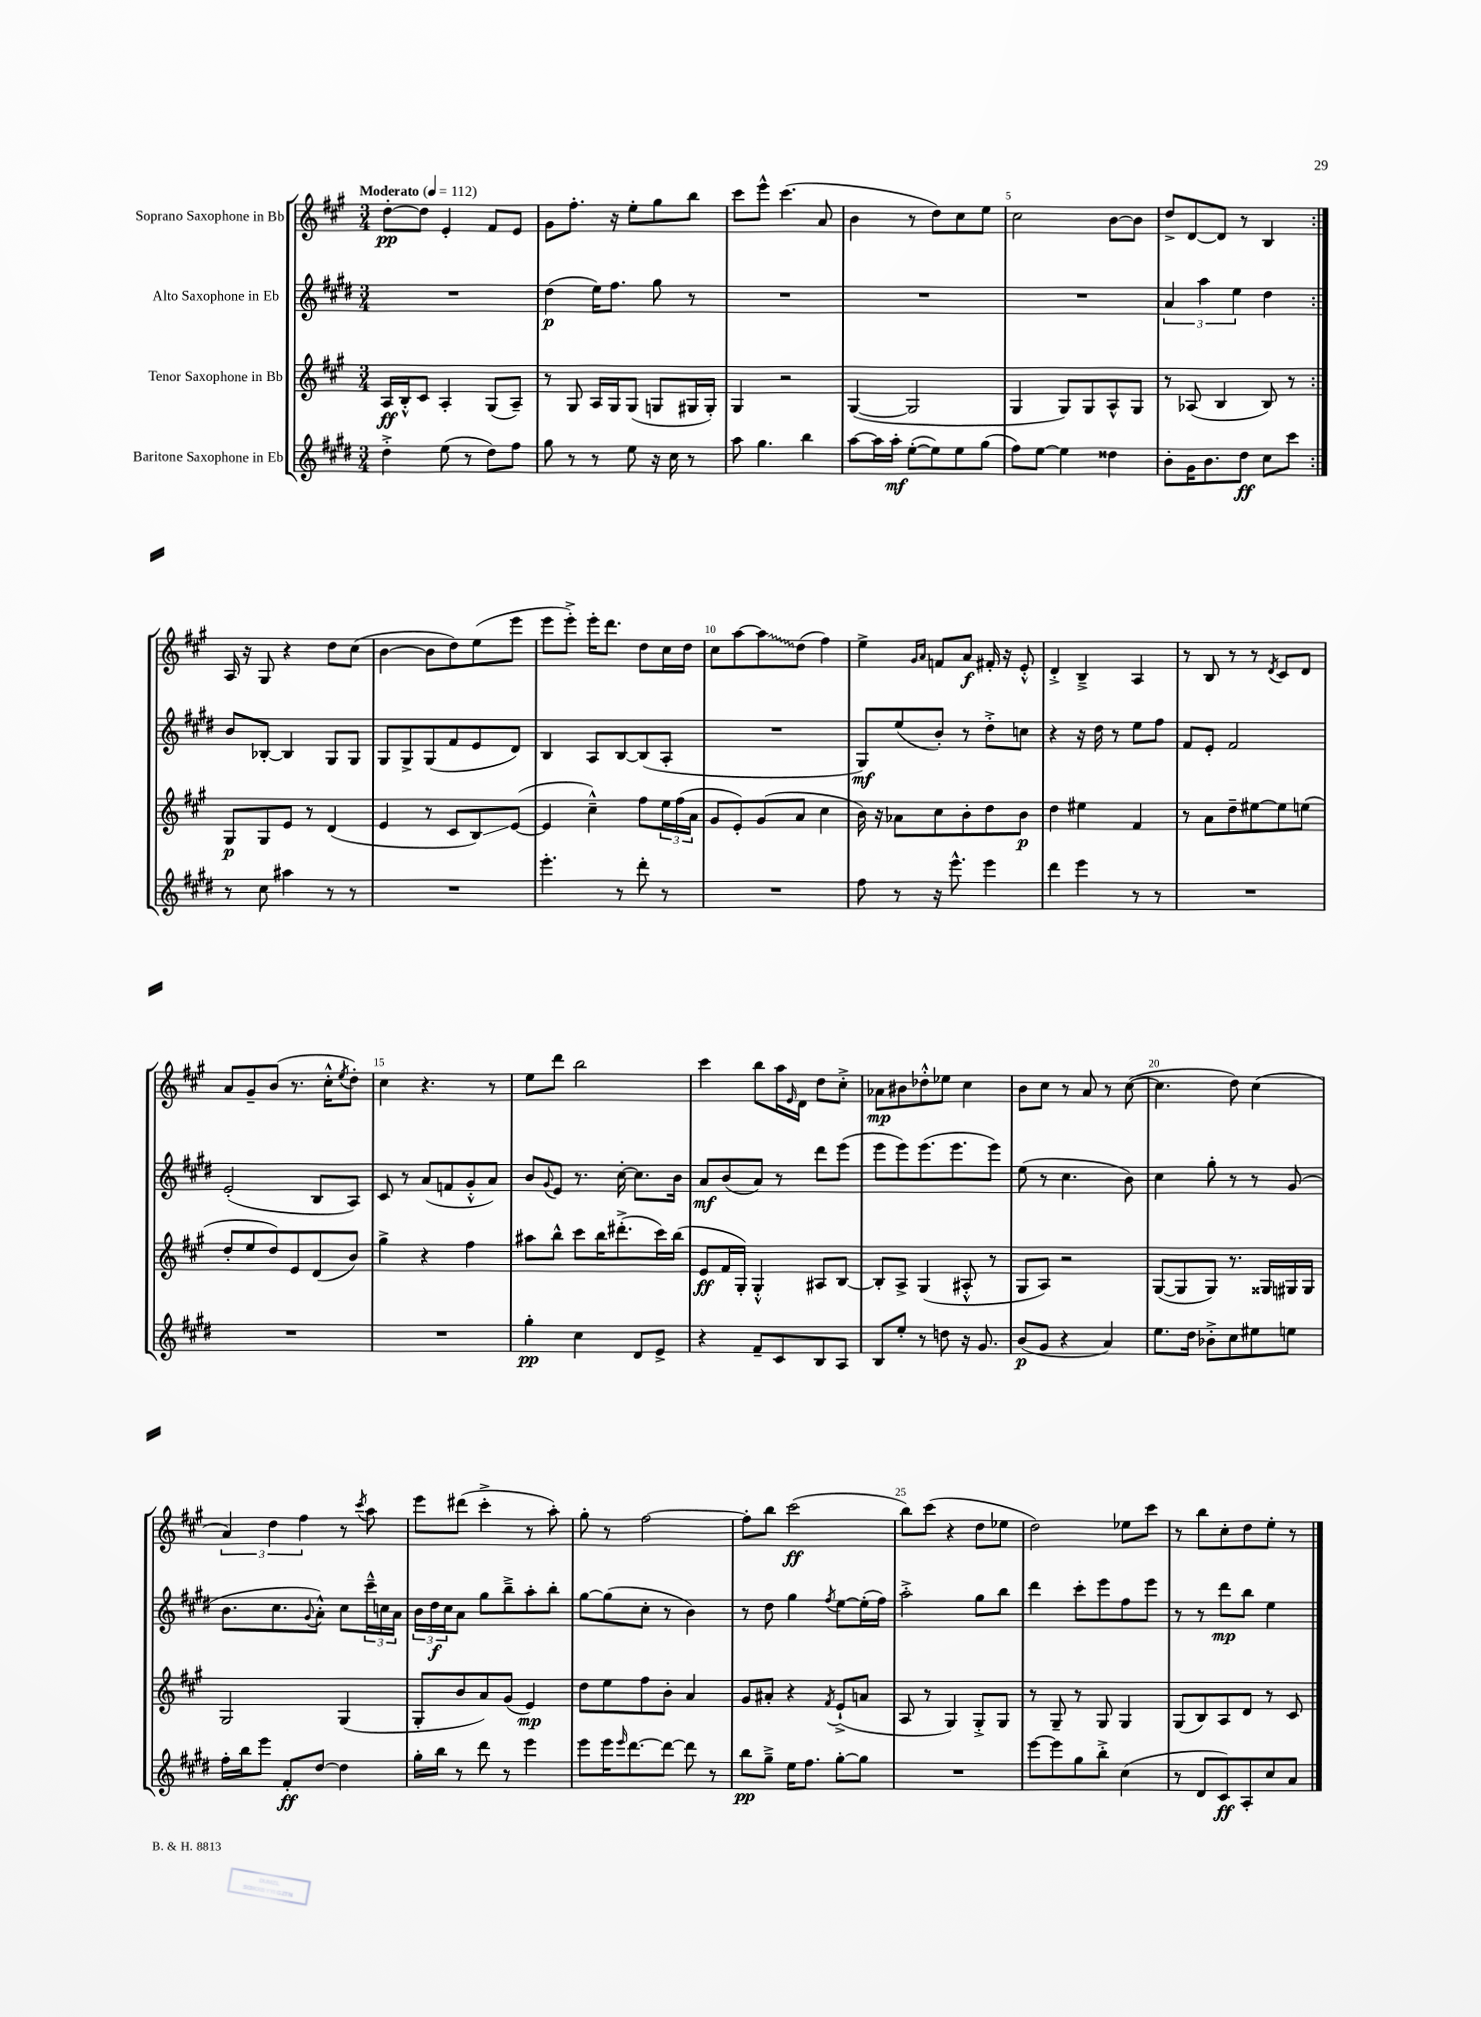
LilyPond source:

<<
\new StaffGroup <<
\new Staff = "s0" \with { instrumentName = "Soprano Saxophone in Bb" } {
    \clef treble \key a \major \numericTimeSignature \time 3/4 \tempo "Moderato" 4 = 112
    \repeat volta 2 { d''8~-.\pp d''8 e'4-. fis'8 e'8 |
    gis'8 fis''8.-. r16 e''8-. gis''8 b''8 |
    cis'''8 e'''8-^ cis'''4.( a'8 |
    b'4 r8 d''8) cis''8 e''8 |
    cis''2 b'8~ b'8 |
    d''8-> d'8~ d'8 r8 b4 | }
    a16 r16 gis8 r4 d''8 cis''8( |
    b'4~ b'8 d''8) e''8( e'''8 |
    e'''8 e'''8-.->) e'''16-. d'''8. d''8 cis''16 d''16 |
    cis''8 a''8~ \once \override Glissando.style = #'zigzag a''8\glissando d''8( fis''4) |
    e''4-> \grace { gis'16 a'16 } f'8 a'8\f fis'16-. r16 e'8-.-^ |
    d'4-.-> b4---> a4 |
    r8 b8 r8 r8 \acciaccatura { d'8 } cis'8 d'8 |
    a'8 gis'8-- b'8( r8. cis''16-.-^ \acciaccatura { e''8 } d''8-.) |
    cis''4 r4. r8 |
    e''8 d'''8 b''2 |
    cis'''4 b''8 a''16 \grace { e'16 } d'16 d''8 cis''8-.-> |
    aes'8\mp bis'8 des''8-.-^ ees''8 cis''4 |
    b'8 cis''8 r8 a'8 r8 cis''8~( |
    cis''4. d''8) cis''4( |
    \tuplet 3/2 { a'4) d''4 fis''4 } r8 \acciaccatura { cis'''8 } a''8 |
    e'''8 dis'''8( cis'''4-.-> r8 a''8-.) |
    gis''8-. r8 fis''2~ |
    fis''8-. b''8 cis'''2\ff( |
    b''8) cis'''8( r4 d''8 ees''8 |
    d''2) ees''8 cis'''8 |
    r8 b''8 cis''8-. d''8 e''8-. r8 \bar "|." |
}
\new Staff = "s1" \with { instrumentName = "Alto Saxophone in Eb" } {
    \clef treble \key e \major \numericTimeSignature \time 3/4
    \repeat volta 2 { R2. |
    dis''4\p( e''16) fis''8. gis''8 r8 |
    R2. |
    R2. |
    R2. |
    \tuplet 3/2 { a'4 a''4 e''4 } dis''4 | }
    b'8 bes8~-. bes4 gis8 gis8 |
    gis8 gis8-> gis8( fis'8 e'8 dis'8) |
    b4 a8 b8~ b8( a8-. |
    R2. |
    gis8\mf) e''8( b'8-.) r8 dis''8-.-> c''8 |
    r4 r16 dis''16 r8 e''8 fis''8 |
    fis'8 e'8-. fis'2 |
    e'2-.( b8 a8) |
    cis'8 r8 a'8( f'8 gis'8-.-^ a'8) |
    b'8 \appoggiatura { gis'8 } e'8 r8. cis''16~-. cis''8. b'16 |
    a'8\mf b'8( a'8) r8 dis'''8 e'''8( |
    e'''8 e'''8) e'''8.( e'''8. e'''8) |
    e''8( r8 cis''4. b'8) |
    cis''4 gis''8-. r8 r8 gis'8( |
    b'8. cis''8. \appoggiatura { gis'8 } a'8-.-^) cis''8 \tuplet 3/2 { cis'''16---^ c''16 a'16 } |
    \tuplet 3/2 { b'16 dis''16\f cis''16 } a'8 gis''8 b''8---> a''8-. b''8-. |
    gis''8~ gis''8( cis''8-. r8 b'4) |
    r8 dis''8 gis''4 \acciaccatura { fis''8 } e''8~ e''16-.( fis''16) |
    a''2-.-> gis''8 b''8 |
    dis'''4 cis'''8-. e'''8 fis''8 e'''8 |
    r8 r8 dis'''8\mp b''8 e''4 \bar "|." |
}
\new Staff = "s2" \with { instrumentName = "Tenor Saxophone in Bb" } {
    \clef treble \key a \major \numericTimeSignature \time 3/4
    \repeat volta 2 { a16\ff b16-.-^ cis'8 a4-. gis8( a8--) |
    r8 gis8 a16 gis16 gis8( g8 gis16 gis16-.) |
    gis4 r2 |
    gis4~( gis2 |
    gis4 gis8) gis8 a8-^ gis8 |
    r8 aes8( b4 b8) r8 | }
    gis8\p gis8 e'8 r8 d'4( |
    e'4 r8 cis'8 b8\glissando) e'8~( |
    e'4 cis''4---^) fis''8 \tuplet 3/2 { e''16 fis''16( a'16 } |
    gis'8 e'8-.) gis'8( a'8 cis''4 |
    b'16) r16 aes'8 cis''8 b'8-. d''8 b'8\p |
    d''4 eis''4 fis'4 |
    r8 a'8 d''8-- eis''8~ eis''8 e''8( |
    d''8-. e''8 d''8) e'8 d'8( b'8) |
    gis''4-> r4 fis''4 |
    ais''8 b''8-^ cis'''8 b''16 dis'''8.-.->( cis'''16) b''16( |
    e'8\ff fis'16 gis16-.) gis4-.-^ ais8 b8~ |
    b8-. a8-> gis4( ais8-.-^ r8 |
    gis8 a8) r2 |
    gis8~( gis8 gis8) r8. gisis16 gis16 gis16 |
    gis2 gis4( |
    gis8-. b'8 a'8) gis'8( e'4\mp) |
    d''8 e''8 fis''8 b'8-. a'4 |
    gis'8 ais'8-. r4 \acciaccatura { fis'8 } e'8-!->( a'8 |
    a8 r8 gis4) gis8-.-> gis8 |
    r8 gis8-- r8 gis8 gis4 |
    gis8( b8) a8 d'8 r8 cis'8 \bar "|." |
}
\new Staff = "s3" \with { instrumentName = "Baritone Saxophone in Eb" } {
    \clef treble \key e \major \numericTimeSignature \time 3/4
    \repeat volta 2 { dis''4-.-> e''8( r8 dis''8) fis''8 |
    gis''8 r8 r8 e''8 r16 cis''16 r8 |
    a''8 gis''4. b''4 |
    a''8~ a''16 a''16-.\mf e''8~-.( e''8) e''8 gis''8( |
    fis''8) e''8~ e''4 disis''4 |
    b'8-. gis'16 b'8. dis''8\ff cis''8 cis'''8 | }
    r8 cis''8 ais''4 r8 r8 |
    R2. |
    e'''4.-. r8 dis'''8-. r8 |
    R2. |
    fis''8 r8 r16 e'''8.-^ e'''4 |
    dis'''4 e'''4 r8 r8 |
    R2. |
    R2. |
    R2. |
    gis''4-.\pp cis''4 dis'8 e'8-> |
    r4 fis'8-- cis'8 b8 a8 |
    b8 e''8-. r8 d''8 r16 gis'8. |
    b'8\p( gis'8 r4 a'4) |
    e''8. dis''16 bes'8-.-> cis''8 eis''8 e''8 |
    fis''16-. b''16 e'''8 fis'8-.\ff dis''8~ dis''4 |
    gis''16-. b''16 r8 dis'''8 r8 e'''4 |
    e'''8 e'''16 \grace { e'''16 } dis'''8.~ dis'''8~ dis'''8 r8 |
    b''8\pp gis''8---> e''16 fis''8. gis''8~-. gis''8 |
    R2. |
    e'''8~ e'''8 gis''8 b''8-.-> cis''4( |
    r8 dis'8 cis'8\ff) a8-. cis''8 a'8 \bar "|." |
}
>>
>>
\layout { \context { \Score \override BarNumber.break-visibility = ##(#f #t #t) barNumberVisibility = #(every-nth-bar-number-visible 5) } }
